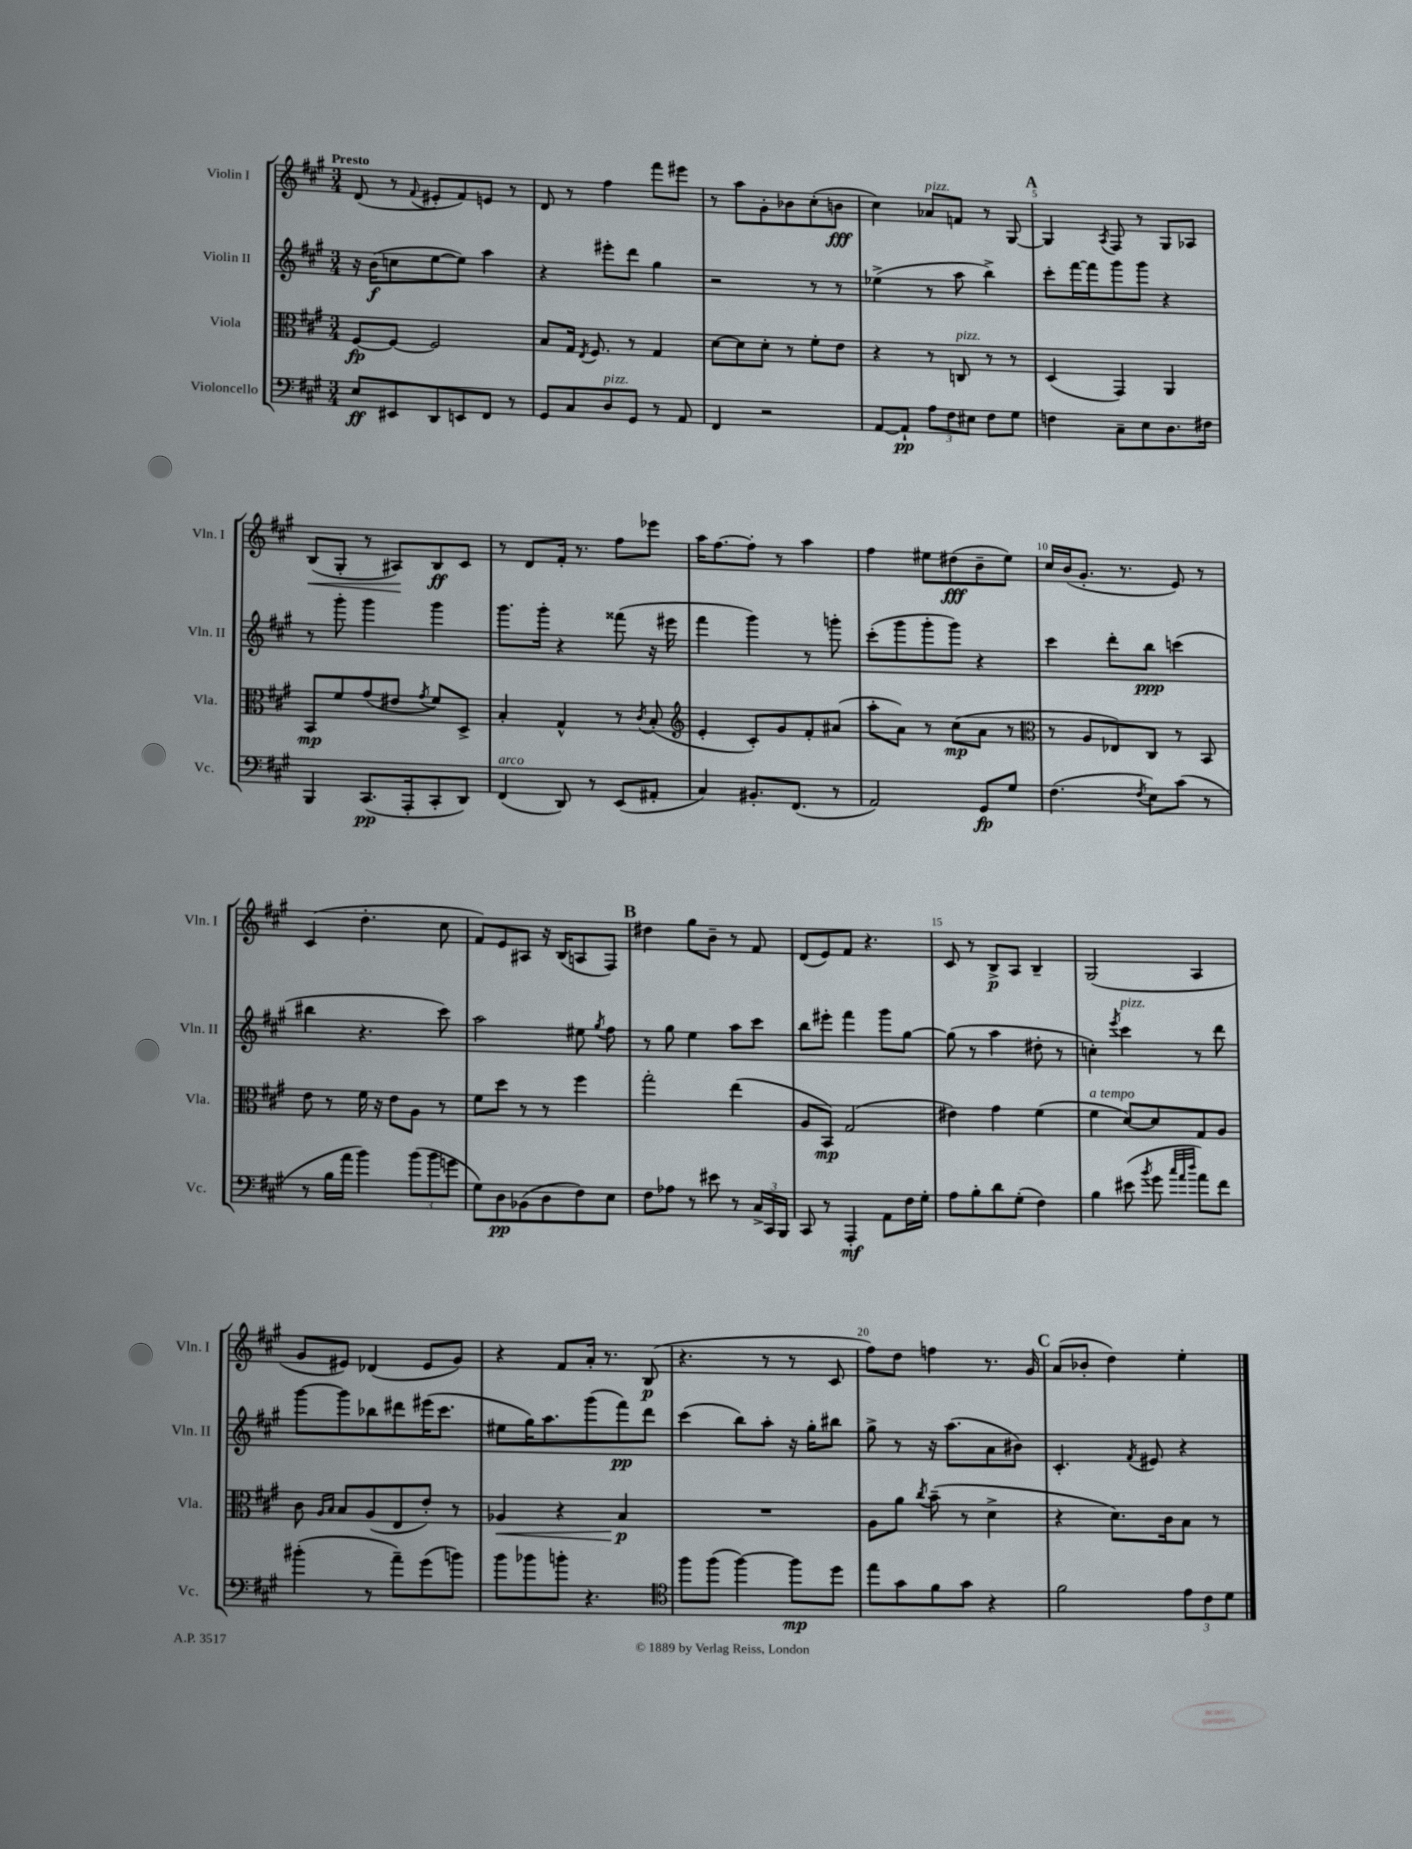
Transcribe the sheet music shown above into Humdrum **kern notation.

**kern	**dynam	**kern	**dynam	**kern	**dynam	**kern	**dynam
*part4	*part4	*part3	*part3	*part2	*part2	*part1	*part1
*staff4	*staff4	*staff3	*staff3	*staff2	*staff2	*staff1	*staff1
*I"Violoncello	*	*I"Viola	*	*I"Violin II	*	*I"Violin I	*
*I'Vc.	*	*I'Vla.	*	*I'Vln. II	*	*I'Vln. I	*
*clefF4	*	*clefC3	*	*clefG2	*	*clefG2	*
*k[f#c#g#]	*	*k[f#c#g#]	*	*k[f#c#g#]	*	*k[f#c#g#]	*
*M3/4	*	*M3/4	*	*M3/4	*	*M3/4	*
=1	=1	=1	=1	=1	=1	=1	=1
!	!	!	!	!	!	!LO:TX:a:B:t=Presto	!
8E/L	ff	[8F#/L	fp	16r	.	(8d/	.
.	.	.	.	(16b\KL	f	.	.
8EE#X/	.	8F#/J_	.	8ccn\	.	8r	.
.	.	.	.	.	.	8qqf#/	.
8DD/	.	2F#/]	.	[8ee\	.	8e#X'/L	.
8EEn/	.	.	.	8ee\J])	.	8f#/)	.
8FF#/J	.	.	.	4aa\	.	8en/J	.
8r	.	.	.	.	.	8r	.
=2	=2	=2	=2	=2	=2	=2	=2
8GG#/L	.	8B/L	.	4r	.	8d/	.
8C#/	.	16G#/Jk	.	.	.	8r	.
.	.	8qE/	.	.	.	.	.
.	.	8.F#/	.	.	.	.	.
!LO:TX:a:i:t=pizz.	!	!	!	!	!	!	!
8D/	.	.	.	8eee#X'\L	.	4ff#\	.
8GG#/J	.	8r	.	8ddd\J	.	.	.
8r	.	4G#/	.	4gg#\	.	8fff#\L	.
8AA/	.	.	.	.	.	8eee#X\J	.
=3	=3	=3	=3	=3	=3	=3	=3
4FF#/	.	[8d\L	.	2r	.	8r	.
.	.	8d\]	.	.	.	8aa\L	.
2r	.	8d'\J	.	.	.	8g#'\	.
.	.	8r	.	.	.	8b-X\	.
.	.	8f#'\L	.	8r	.	(8cc#'\	.
.	.	8e\J	.	8r	.	8bn\J	fff
=4	=4	=4	=4	=4	=4	=4	=4
[8AA/L	.	4r	.	(4ee-X^\	.	4cc#\)	.
8AA`/J]	pp	.	.	.	.	.	.
!	!	!	!	!	!	!LO:TX:a:i:t=pizz.	!
12A\L	.	8r	.	8r	.	8a-X/L	.
12F#\	.	.	.	.	.	.	.
!	!	!LO:TX:a:i:t=pizz.	!	!	!	!	!
.	.	8Cn/	.	8aa\	.	8fn/J	.
12E#X\J	.	.	.	.	.	.	.
8F#\L	.	8r	.	4bb^\)	.	8r	.
8G#\J	.	8r	.	.	.	[8G#/	.
!!LO:REH:place=s1:t=A
=5	=5	=5	=5	=5	=5	=5	=5
4Fn\	.	(4D/	.	8ccc#'\L	.	4G#/]	.
.	.	.	.	[16fff#\L	.	.	.
.	.	.	.	16fff#\J]	.	.	.
.	.	.	.	.	.	8qA/	.
8C#~\L	.	4GG#/)	.	8ggg#\	.	8F#/	.
8E\	.	.	.	8ggg#\J	.	8r	.
8.D\	.	4AA/	.	4r	.	8G#/L	.
.	.	.	.	.	.	8A-X/J	.
16F#X\Jk	.	.	.	.	.	.	.
!!LO:LB:g=z
=6	=6	=6	=6	=6	=6	=6	=6
!	!	!	!	!	!	!	!LO:HP:b
4BBB/	.	8BB/L	mp	8r	.	(8B/L	<
.	.	8f#/	.	8ggg#'\	.	8G#'/J	.
(8.CC#/L	pp	(8g#/	.	4ggg#\	.	8r	.
.	.	8e#X/J	.	.	.	8A#X/L)	.
16AAA'/k	.	.	.	.	.	.	.
.	.	8qg#/	.	.	.	.	.
8CC#'/	.	8f#/L)	.	4ggg#\	.	8B/	[ ff
8DD/J)	.	8D^/J	.	.	.	8c#/J	.
=7	=7	=7	=7	=7	=7	=7	=7
!LO:TX:a:i:t=arco	!	!	!	!	!	!	!
(4FF#/	.	4B'/	.	8.ggg#\L	.	8r	.
.	.	.	.	.	.	8d/L	.
.	.	.	.	16ggg#'\Jk	.	.	.
8DD/)	.	4G#^^/	.	4r	.	16f#'/Jk	.
.	.	.	.	.	.	8.r	.
8r	.	.	.	.	.	.	.
(8EE/L	.	8r	.	(8fff##X\	.	8ff#\L	.
.	.	8qc#/	.	.	.	.	.
8AA#X'/J	.	(8B'/	.	16r	.	8eee-X\J	.
.	.	.	.	16eee#X\	.	.	.
=8	=8	=8	=8	=8	=8	=8	=8
*	*	*clefG2	*	*	*	*	*
4C#/)	.	4e'/	.	4fff#\	.	16aa\KL	.
.	.	.	.	.	.	[8.ff#\	.
8.BB#X'/L	.	8c#'/L)	.	4ggg#\)	.	8ff#'\J]	.
.	.	8g#/	.	.	.	8r	.
(8.FF#/J	.	.	.	.	.	.	.
.	.	8f#'/	.	8r	.	4aa\	.
8r	.	(8a#X/J	.	8gggn'\	.	.	.
=9	=9	=9	=9	=9	=9	=9	=9
2AA/)	.	8aa'\L	.	(8ccc#'\L	.	4ff#\	.
.	.	8a\J)	.	8ggg#\	.	.	.
.	.	8r	.	8ggg#'\	.	8ee#X\L	.
.	.	(8cc#\L	mp	8ggg#\J)	.	(8dd#X\	fff
8GG#/L	fp	8a\J	.	4r	.	8b~\	.
8G#/J	.	8r	.	.	.	8ee#\J)	.
=10	=10	=10	=10	=10	=10	=10	=10
*	*	*clefC3	*	*	*	*	*
(4.F#\	.	8r	.	4ccc#\	.	16cc#/LL	.
.	.	.	.	.	.	(16b/J	.
.	.	8A/L	.	.	.	8.g#'/J	.
.	.	8E-X/)	.	8ddd'\L	.	.	.
.	.	.	.	.	.	8.r	.
8qF#/	.	.	.	.	.	.	.
8E\L)	.	8C#/J	.	8bb\J	ppp	.	.
(8c#\J	.	8r	.	(4cccn\	.	8e/)	.
8r	.	8BB/	.	.	.	8r	.
!!LO:LB:g=z
=11	=11	=11	=11	=11	=11	=11	=11
8r	.	8e\	.	4bb#X\	.	(4c#/	.
16B\LL	.	8r	.	.	.	.	.
16a\JJ	.	.	.	.	.	.	.
4b\)	.	16f#\	.	4.r	.	4.dd'\	.
.	.	16r	.	.	.	.	.
.	.	8e\L	.	.	.	.	.
(12b\L	.	8A\J	.	.	.	.	.
12b\	.	.	.	.	.	.	.
.	.	8r	.	8ccc#\)	.	8cc#\	.
12gn\J	.	.	.	.	.	.	.
=12	=12	=12	=12	=12	=12	=12	=12
8G#\L)	.	8f#\L	.	2aa\	.	8f#/L)	.
8D\	pp	8dd\J	.	.	.	8e/	.
(8BB-X\	.	8r	.	.	.	8A#X/J	.
8D\	.	8r	.	.	.	16r	.
.	.	.	.	.	.	(16B/KL	.
8F#\)	.	4ff#\	.	8ee#X\	.	8An/	.
.	.	.	.	8qgg#/	.	.	.
8E\J	.	.	.	8ff#\	.	8F#/J)	.
!!LO:REH:place=s1:t=B
=13	=13	=13	=13	=13	=13	=13	=13
8F#\L	.	2gg#'\	.	8r	.	4dd#X\	.
8A-X\J	.	.	.	8gg#\	.	.	.
8r	.	.	.	4ee\	.	8gg#\L	.
8e#X\	.	.	.	.	.	8b~\J	.
8r	.	(4ee\	.	8aa\L	.	8r	.
24C#^/LL	.	.	.	8ccc#\J	.	8f#/	.
24CC#/	.	.	.	.	.	.	.
24BBB/JJ	.	.	.	.	.	.	.
=14	=14	=14	=14	=14	=14	=14	=14
8CC#/	.	8A/L	.	8bb\L	.	(8d/L	.
8r	.	8BB/J)	mp	8eee#X'\J	.	8e/)	.
4AAA'/	mf	(2G#/	.	4fff#\	.	8f#/J	.
.	.	.	.	.	.	4.r	.
8AA\L	.	.	.	8ggg#\L	.	.	.
16F#\L	.	.	.	[8gg#\J	.	.	.
16G#'\JJ	.	.	.	.	.	.	.
=15	=15	=15	=15	=15	=15	=15	=15
8A\L	.	4e#X\)	.	(8gg#\]	.	8c#/	.
8B'\	.	.	.	8r	.	8r	.
8d\	.	4g#\	.	4aa\	.	8B^/L	p
(8G#'\J	.	.	.	.	.	8A/J	.
4F#\)	.	(4f#\	.	8dd#X'\	.	4B~/	.
.	.	.	.	8r	.	.	.
=16	=16	=16	=16	=16	=16	=16	=16
!	!	!LO:TX:a:i:t=a tempo	!	!	!	!	!
4B\	.	4f#\	.	4ccn'\)	.	(2G#/	.
.	.	.	.	8qeee/	.	.	.
!	!	!	!	!LO:TX:a:i:t=pizz.	!	!	!
(8e#X\	.	[8d/L)	.	4ccc#\	.	.	.
8qb/	.	.	.	.	.	.	.
8g#\	.	8d/]	.	.	.	.	.
32qqcc#/LLL	.	.	.	.	.	.	.
32qqa/	.	.	.	.	.	.	.
32qqdd/JJJ	.	.	.	.	.	.	.
8a\L)	.	8G#/	.	8r	.	4A/	.
8f#\J	.	8A/J	.	8ddd\	.	.	.
!!LO:LB:g=z
=17	=17	=17	=17	=17	=17	=17	=17
(4b#X'\	.	8c#\	.	[8ggg#\L	.	8g#/L	.
.	.	16qqA/LL	.	.	.	.	.
.	.	16qqB/JJ	.	.	.	.	.
.	.	8B/L	.	8ggg#\]	.	8e#X/J)	.
8r	.	(8A/	.	8bb-X\	.	(4d-X/	.
8a~\L)	.	8E/	.	8ddd#X\	.	.	.
(8g#\	.	8e'/J)	.	(16eee#X\K	.	8e#/L	.
.	.	.	.	8.ccc#\J	.	.	.
8bn\J)	.	8r	.	.	.	8g#/J)	.
=18	=18	=18	=18	=18	=18	=18	=18
!	!	!	!LO:HP:b	!	!	!	!
8b\L	.	4A-X/	<	8ee#X\L	.	4r	.
8b-X\	.	.	.	16gg#\K)	.	.	.
.	.	.	.	8.aa\	.	.	.
8bn'\J	.	4r	.	.	.	8f#/L	.
4.r	.	.	.	(8ggg#\	.	16a'/Jk	.
.	.	.	.	.	.	8.r	.
.	.	4B/	p	8fff#\)	pp	.	.
.	.	.	.	8ddd\J	.	(8B/	p
.	.	.	[	.	.	.	.
=19	=19	=19	=19	=19	=19	=19	=19
*clefC4	*	*	*	*	*	*	*
8ff#\L	.	2.r	.	(4ccc#\	.	4.r	.
(8ff#\J	.	.	.	.	.	.	.
[4ff#\)	.	.	.	8bb\L)	.	.	.
.	.	.	.	8aa'\J	.	8r	.
8ff#\L]	mp	.	.	16r	.	8r	.
.	.	.	.	16gg#'\KL	.	.	.
8dd\J	.	.	.	8bb#X\J	.	8c#/	.
=20	=20	=20	=20	=20	=20	=20	=20
8ee\L	.	8A\L	.	8gg#^\	.	8ff#\L)	.
8g#\	.	8a\J	.	8r	.	8dd\J	.
.	.	8qcc#/	.	.	.	.	.
8f#\	.	(8b~\	.	16r	.	4ffn\	.
.	.	.	.	(8.aa\L	.	.	.
8g#\J	.	8r	.	.	.	.	.
4r	.	4d^\	.	8a\	.	8.r	.
.	.	.	.	8b#X\J)	.	.	.
.	.	.	.	.	.	16g#/	.
!!LO:REH:place=s1:t=C
=21	=21	=21	=21	=21	=21	=21	=21
2f#\	.	4r	.	4.c#'/	.	(8a/L	.
.	.	.	.	.	.	8b-X'/J	.
.	.	8.d\L)	.	.	.	4dd\)	.
.	.	.	.	8qf#/	.	.	.
.	.	.	.	8e#X/	.	.	.
.	.	16c#\k	.	.	.	.	.
12e\L	.	8B\J	.	4r	.	4ee'\	.
12c#\	.	.	.	.	.	.	.
.	.	8r	.	.	.	.	.
12d\J	.	.	.	.	.	.	.
==	==	==	==	==	==	==	==
*-	*-	*-	*-	*-	*-	*-	*-
